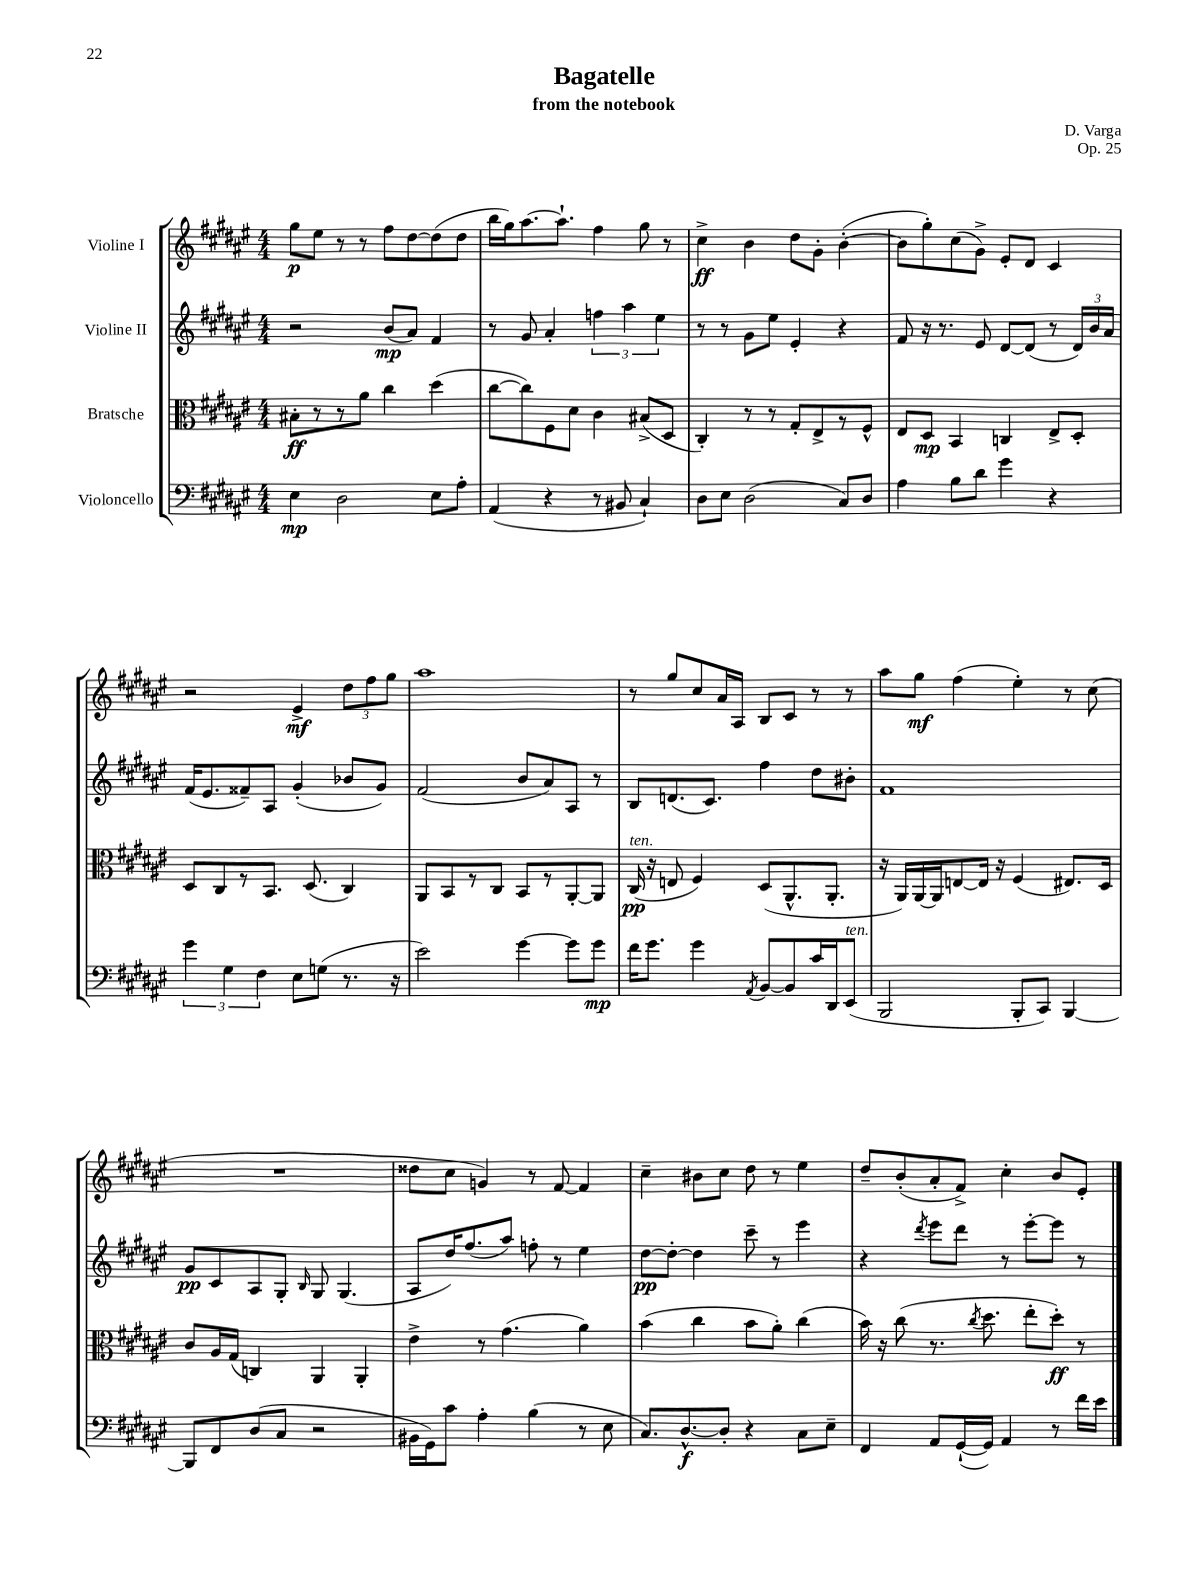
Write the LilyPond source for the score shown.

\header { title = "Bagatelle" composer = "D. Varga" subtitle = "from the notebook" opus = "Op. 25" }
<<
\new StaffGroup <<
\new Staff = "s0" \with { instrumentName = "Violine I" } {
    \clef treble \key fis \major \numericTimeSignature \time 4/4
    \autoBeamOff gis''8[\p eis''8] r8 r8 fis''8[ dis''8~ dis''8( dis''8] |
    b''16[ gis''16) ais''8.~ ais''8.]-! fis''4 gis''8 r8 |
    cis''4->\ff b'4 dis''8[ gis'8]-. b'4~-.( |
    b'8[ gis''8-.) cis''8( gis'8]->) eis'8[-. dis'8] cis'4 |
    r2 eis'4->\mf \tuplet 3/2 { dis''8[ fis''8 gis''8] } |
    ais''1 |
    r8 gis''8[ cis''8 ais'16 ais16] b8[ cis'8] r8 r8 |
    ais''8[ gis''8]\mf fis''4( eis''4-.) r8 cis''8( |
    R1 |
    disis''8[ cis''8] g'4) r8 fis'8~ fis'4 |
    cis''4-- bis'8[ cis''8] dis''8 r8 eis''4 |
    dis''8[-- b'8-.( ais'8-. fis'8]->) cis''4-. b'8[ eis'8]-. \bar "|." |
}
\new Staff = "s1" \with { instrumentName = "Violine II" } {
    \clef treble \key fis \major \numericTimeSignature \time 4/4
    \autoBeamOff r2 b'8[\mp( ais'8]) fis'4 |
    r8 gis'8 ais'4-. \tuplet 3/2 { f''4 ais''4 eis''4 } |
    r8 r8 gis'8[ eis''8] eis'4-. r4 |
    fis'8 r16 r8. eis'8 dis'8[~ dis'8]( r8 \tuplet 3/2 { dis'16[) b'16 ais'16] } |
    fis'16[( eis'8. fisis'8--) ais8] gis'4-.( bes'8[ gis'8]) |
    fis'2( b'8[ ais'8) ais8] r8 |
    b8[ d'8.( cis'8.]) fis''4 dis''8[ bis'8]-. |
    fis'1 |
    gis'8[\pp cis'8 ais8 gis8]-. \grace { b16 } gis8 gis4.( |
    ais8[ dis''16) fis''8.( ais''8]) f''8-. r8 eis''4 |
    dis''8[~\pp dis''8]~-. dis''4 cis'''8-- r8 eis'''4 |
    r4 \acciaccatura { dis'''8 } eis'''8[ dis'''8] r8 eis'''8[~-. eis'''8] r8 \bar "|." |
}
\new Staff = "s2" \with { instrumentName = "Bratsche" } {
    \clef alto \key fis \major \numericTimeSignature \time 4/4
    \autoBeamOff bis8[-.\ff r8 r8 ais'8] cis''4 dis''4( |
    cis''8[~ cis''8) fis8 dis'8] cis'4 bis8[->( dis8] |
    cis4-.) r8 r8 gis8[-. eis8-> r8 fis8]-^ |
    eis8[ dis8]\mp b,4 c4 eis8[-> dis8]-. |
    dis8[ cis8 r8 b,8.] dis8.( cis4) |
    ais,8[ b,8 r8 cis8] b,8[ r8 ais,8~-. ais,8] |
    cis16\pp^\markup { \italic "ten." }( r16 e8 fis4) dis8[( ais,8.-^ ais,8.]-. |
    r16 ais,16[) ais,16~ ais,16 e8~ e16] r16 fis4( eis8.[) dis16] |
    cis'8[ ais16 gis16]( c4) ais,4 ais,4-. |
    eis'4-> r8 gis'4.( ais'4) |
    b'4( cis''4 b'8[ ais'8]-.) cis''4( |
    b'16) r16 cis''8( r8. \acciaccatura { cis''8 } dis''8. eis''8[-. dis''8]-.\ff) r8 \bar "|." |
}
\new Staff = "s3" \with { instrumentName = "Violoncello" } {
    \clef bass \key fis \major \numericTimeSignature \time 4/4
    \autoBeamOff eis4\mp dis2 eis8[ ais8]-. |
    ais,4( r4 r8 bis,8 cis4-!) |
    dis8[ eis8] dis2( cis8[) dis8] |
    ais4 b8[ dis'8] gis'4 r4 |
    \tuplet 3/2 { gis'4 gis4 fis4 } eis8[ g8]( r8. r16 |
    eis'2) gis'4~ gis'8[ gis'8]\mp |
    fis'16[ gis'8.] gis'4 \acciaccatura { ais,8 } b,8[~ b,8 cis'16 dis,16 eis,8]^\markup { \italic "ten." }( |
    b,,2 b,,8[-. cis,8]) b,,4~ |
    b,,8[ fis,8 dis8( cis8] r2 |
    bis,16[ gis,16) cis'8] ais4-. b4( r8 eis8 |
    cis8.[) dis8.~-^\f dis8]-. r4 cis8[ eis8]-- |
    fis,4 ais,8[ gis,16~-!( gis,16]) ais,4 r8 fis'16[ eis'16] \bar "|." |
}
>>
>>
\layout { \context { \Score \remove "Bar_number_engraver" } }
